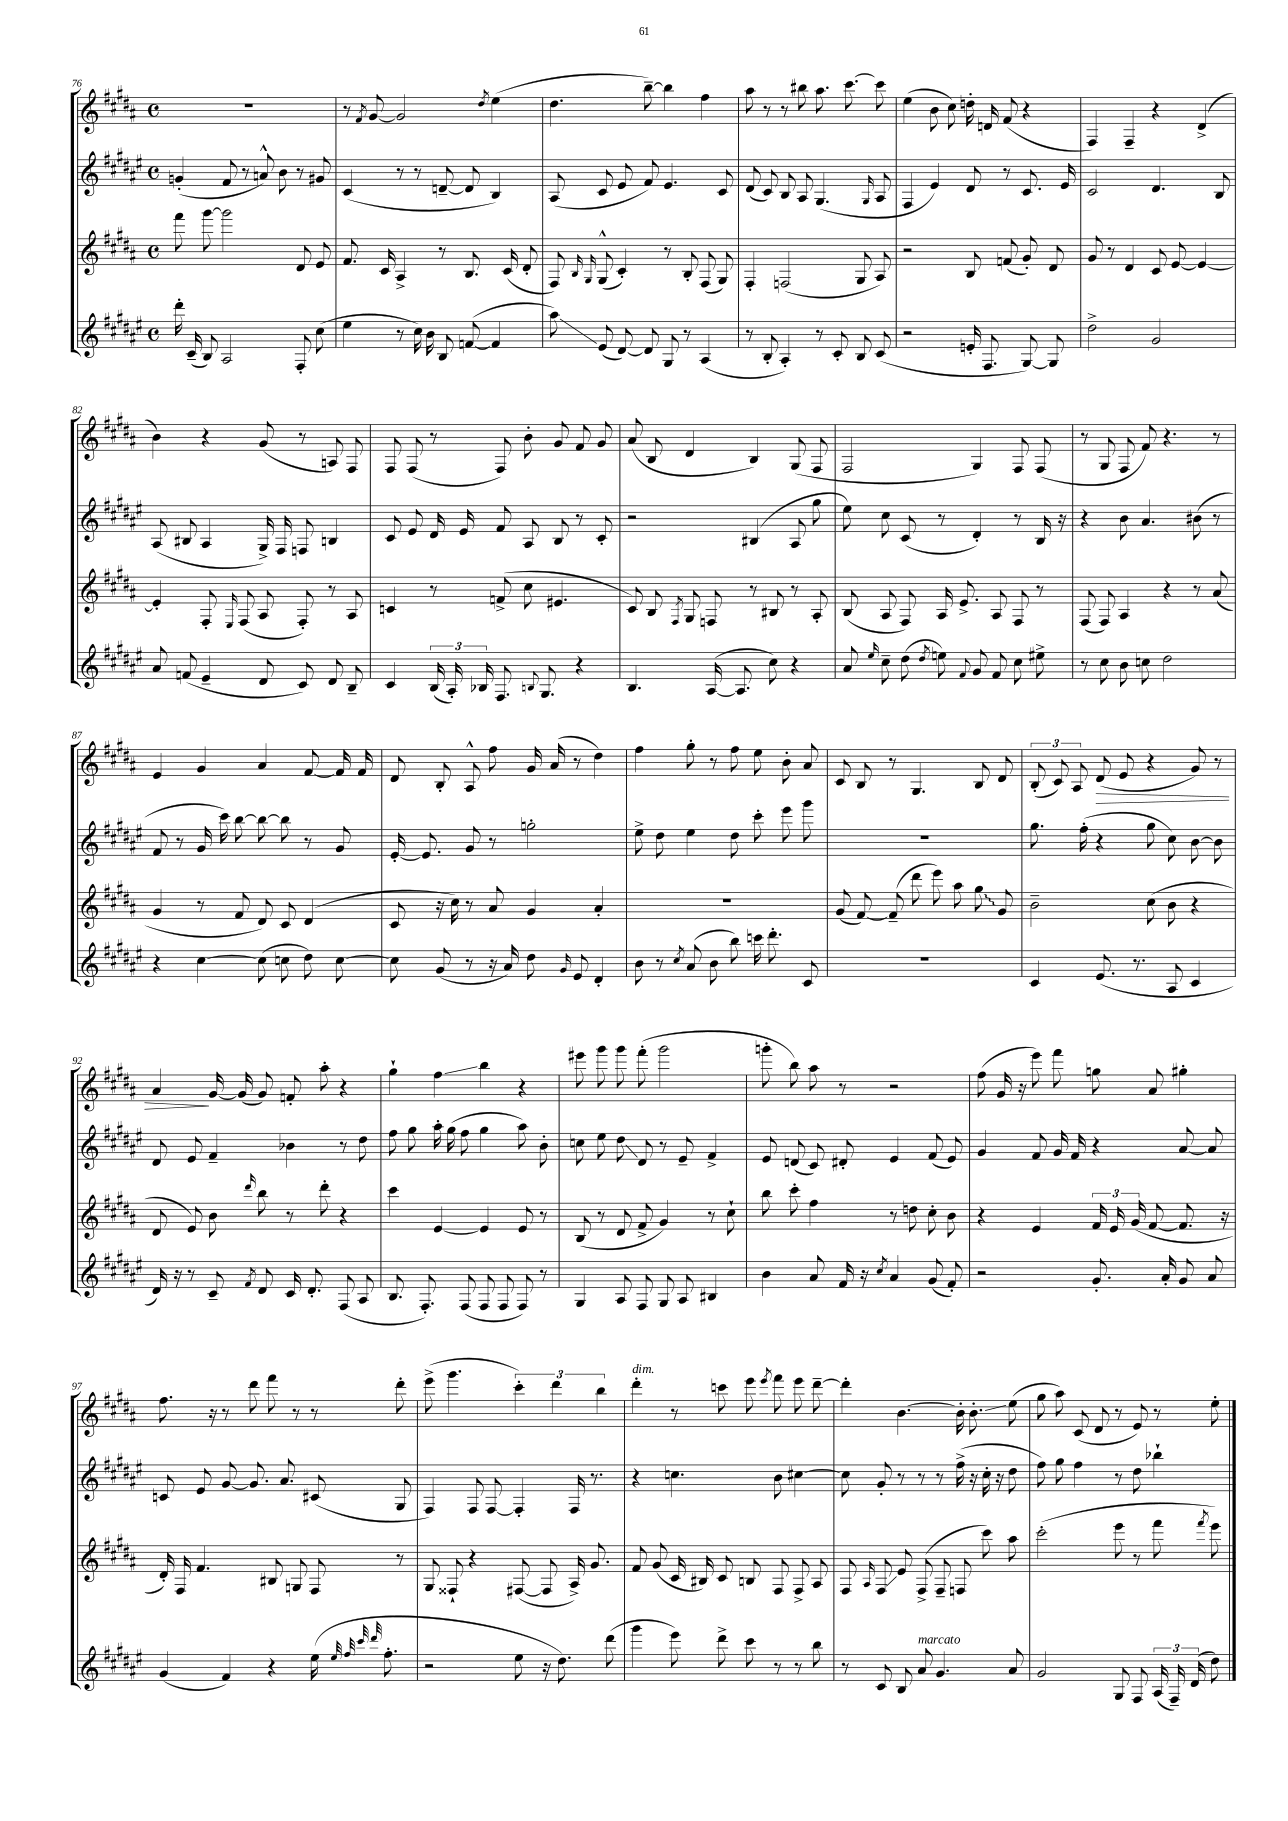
<<
\new StaffGroup <<
\new Staff = "s0" {
    \clef treble \key b \major \defaultTimeSignature \time 4/4
    \autoBeamOff R1 |
    r8 \acciaccatura { fis'8 } gis'8~ gis'2 \acciaccatura { dis''8 } e''4( |
    dis''4. b''8~--) b''4 fis''4 |
    ais''8 r8 r8 bis''8 ais''8. cis'''8.~ cis'''8 |
    e''4( b'8 cis''8) d''16-. d'16 fis'8( r4 |
    fis4) fis4-- r4 dis'4->( |
    b'4) r4 gis'8( r8 a8) fis8 |
    fis8 fis8( r8 fis8) b'8-. gis'8 fis'8 gis'8 |
    ais'8( b8 dis'4 b4) gis8( fis8 |
    fis2 gis4) fis8 fis8( |
    r8 gis8 fis8 fis'8) r4. r8 |
    e'4 gis'4 ais'4 fis'8~ fis'16 fis'16 |
    dis'8 b8-. ais8-^ fis''8 gis'16 ais'16( r8 dis''4) |
    fis''4 gis''8-. r8 fis''8 e''8 b'8-. ais'8 |
    cis'8 b8 r8 gis4. b8 dis'8 |
    \tuplet 3/2 { b8-.( cis'8) ais8 } dis'8\>( e'8 r4 gis'8) r8 |
    ais'4\! gis'16~ gis'16( gis'8) f'8-. ais''8-. r4 |
    gis''4-! fis''4\glissando b''4 r4 |
    eis'''8 gis'''8 gis'''8 fis'''8-.( gis'''2 |
    g'''8-. b''8) ais''8 r8 r2 |
    fis''8( gis'16 r16 e'''8) fis'''8 g''8 ais'8 gis''4-. |
    fis''8. r16 r8 dis'''8 fis'''8 r8 r8 dis'''8-. |
    e'''8->( gis'''4. \tuplet 3/2 { cis'''4-.) dis'''4 b''4 } |
    dis'''4-.^\markup { \italic "dim." } r8 c'''8 e'''8 \acciaccatura { e'''8 } fis'''8 e'''8 dis'''8~-- |
    dis'''4-. b'4.~ b'16-. b'8.-.\glissando e''8( |
    gis''8 ais''8) cis'8( dis'8 r8 e'8) r8 e''8-. \bar "|." |
}
\new Staff = "s1" {
    \clef treble \key fis \major \defaultTimeSignature \time 4/4
    \autoBeamOff g'4-.( fis'8 r8 a'8-^) b'8 r8 gis'8 |
    cis'4( r8 r8 d'8~-- d'8 b4) |
    ais8( cis'8 eis'8 fis'8) eis'4. cis'8 |
    dis'8( cis'8) b8 ais8 gis4.( \grace { gis16 } ais8 |
    fis4 eis'4) dis'8 r8 cis'8. eis'16 |
    cis'2 dis'4. b8 |
    ais8( bis8 ais4 gis16->) fis16 f8 b4 |
    cis'8 eis'8 dis'16 eis'16 fis'8 ais8 b8 r8 cis'8-. |
    r2 bis4( ais8 gis''8 |
    eis''8) cis''8 cis'8( r8 dis'4-.) r8 b16 r16 |
    r4 b'8 ais'4. bis'8( r8 |
    fis'8 r8 gis'16 cis'''16) b''8~ b''8~ b''8 r8 gis'8 |
    eis'16~-. eis'8. gis'8 r8 g''2-. |
    eis''8-> dis''8 eis''4 dis''8 cis'''8-. eis'''8 gis'''8 |
    R1 |
    gis''8. fis''16-.( r4 gis''8 cis''8) b'8~ b'8 |
    dis'8 eis'8 fis'4-- bes'4 r8 dis''8 |
    fis''8 gis''8 ais''16-. gis''16( fis''8 gis''4 ais''8) b'8-. |
    c''8 eis''8 dis''8\glissando dis'8 r8 eis'8-- fis'4-> |
    eis'8 d'8( cis'8) dis'8-. eis'4 fis'8( eis'8) |
    gis'4 fis'8 gis'16 fis'16 r4 ais'8~ ais'8 |
    c'8 eis'8 gis'8~ gis'8. ais'8. cis'8( gis8 |
    fis4) fis8 fis8~ fis4-. fis16 r8. |
    r4 c''4. b'8 cis''4~ |
    cis''8 gis'8-. r8 r8 r8 fis''16->( r16 cis''16-. r16 dis''8 |
    fis''8) gis''8 fis''4 r8 dis''8 bes''4-! \bar "|." |
}
\new Staff = "s2" {
    \clef treble \key b \major \defaultTimeSignature \time 4/4
    \autoBeamOff fis'''8 gis'''8~ gis'''2 dis'8 e'8 |
    fis'8. cis'16 ais4-> r8 b8. cis'16( dis'8-. |
    fis8) \grace { b16 gis16 } gis8-^( cis'4-.) r8 b8-. fis8( gis8) |
    fis4-. f2( gis8 ais8) |
    r2 b8 f'8( gis'8-.) dis'8 |
    gis'8 r8 dis'4 cis'8 e'8~ e'4~ |
    e'4-. fis8-. \grace { e16 } fis8( ais8 fis8-.) r8 ais8 |
    c'4 r8 f'8->( cis''8 eis'4. |
    cis'8) b8 \acciaccatura { fis8 } gis8 f8 r8 bis8 r8 ais8-. |
    b8( ais8 fis8) ais16 e'8.-> ais8 fis8 r8 |
    fis8( fis8) ais4 r4 r8 ais'8( |
    gis'4 r8 fis'8 dis'8) cis'8 dis'4( |
    cis'8 r16 cis''16) r8 ais'8 gis'4 ais'4-. |
    R1 |
    gis'8( fis'8~) fis'8--( dis'''8 e'''8) ais''8 \once \override Glissando.style = #'zigzag gis''8\glissando gis'8 |
    b'2-- cis''8( b'8 r4 |
    dis'8 e'8) b'8 \grace { dis'''16 } b''8 r8 dis'''8-. r4 |
    cis'''4 e'4~ e'4 e'8 r8 |
    b8( r8 dis'8 fis'8-> gis'4) r8 cis''8-! |
    b''8 cis'''8-. fis''4 r8 d''8 cis''8-. b'8 |
    r4 e'4 \tuplet 3/2 { fis'16 e'16 gis'16( } fis'8~ fis'8. r16 |
    dis'16-.) fis16 fis'4. bis8 g8 fis8 r8 |
    gis8 fisis8-! r4 fis8~( fis8 ais16->) gis'8. |
    fis'8 gis'8( cis'16 bis16) cis'8 b8 fis8 fis8-> ais8 |
    fis8 \grace { ais16 } fis8\glissando e'8 fis8->( fis8-- f8 cis'''8) ais''8 |
    cis'''2-.( e'''8 r8 fis'''8 \acciaccatura { fis'''8 } e'''8) \bar "|." |
}
\new Staff = "s3" {
    \clef treble \key fis \major \defaultTimeSignature \time 4/4
    \autoBeamOff dis'''16-. cis'16--( b8) ais2 fis8-. cis''8( |
    eis''4 r8 cis''16) b'16 b8 f'8~( f'4 |
    ais''8\glissando) eis'8( dis'8~) dis'8 gis8 r8 ais4( |
    r8 b8-. ais4-.) r8 cis'8-. b8 cis'8( |
    r2 e'16-. fis8. gis8~) gis8 |
    dis''2-> gis'2 |
    ais'8 f'8( eis'4-- dis'8 cis'8) dis'8 b8-- |
    cis'4 \tuplet 3/2 { b16( ais16-.) bes16 } fis8. \appoggiatura { b8 } gis8. r4 |
    b4. ais16~( ais8. cis''8) r4 |
    ais'8 \grace { eis''16 } cis''8-- dis''8( \acciaccatura { dis''8 } e''8) \appoggiatura { fis'8 } gis'8 fis'8 cis''8 eis''8-> |
    r8 cis''8 b'8 c''8 dis''2 |
    r4 cis''4~ cis''8( c''8 dis''8) c''8~ |
    c''8 gis'8( r8 r16 ais'16) dis''8 \grace { gis'16 } eis'8 dis'4-. |
    b'8 r8 \acciaccatura { cis''8 } ais'8( b'8 b''8) c'''16 dis'''8.-. cis'8 |
    R1 |
    cis'4 eis'8.( r8. ais8 cis'4 |
    dis'16) r16 r8 cis'8-- \acciaccatura { fis'8 } dis'8 cis'16 dis'8.-. fis8( ais8 |
    b8. fis8.-.) fis8( fis8 fis8 fis8) r8 |
    gis4 ais8 fis8 gis8 ais8 bis4 |
    b'4 ais'8 fis'16 r16 \acciaccatura { cis''8 } ais'4 gis'8( fis'8-.) |
    r2 gis'8.-. ais'16-. gis'8 ais'8 |
    gis'4( fis'4) r4 eis''16( \grace { eis''32 fis''32 cis'''32 dis'''32 } fis''8.-. |
    r2 eis''8 r16 dis''8.) dis'''8( |
    gis'''4 eis'''8) dis'''8-> cis'''8 r8 r8 b''8 |
    r8 cis'8 b8 ais'8^\markup { \italic "marcato" } gis'4. ais'8 |
    gis'2 gis8 fis8 \tuplet 3/2 { ais16( fis16--) dis'16( } dis''8) \bar "|." |
}
>>
>>
\layout { \context { \Score currentBarNumber = #76 } }
